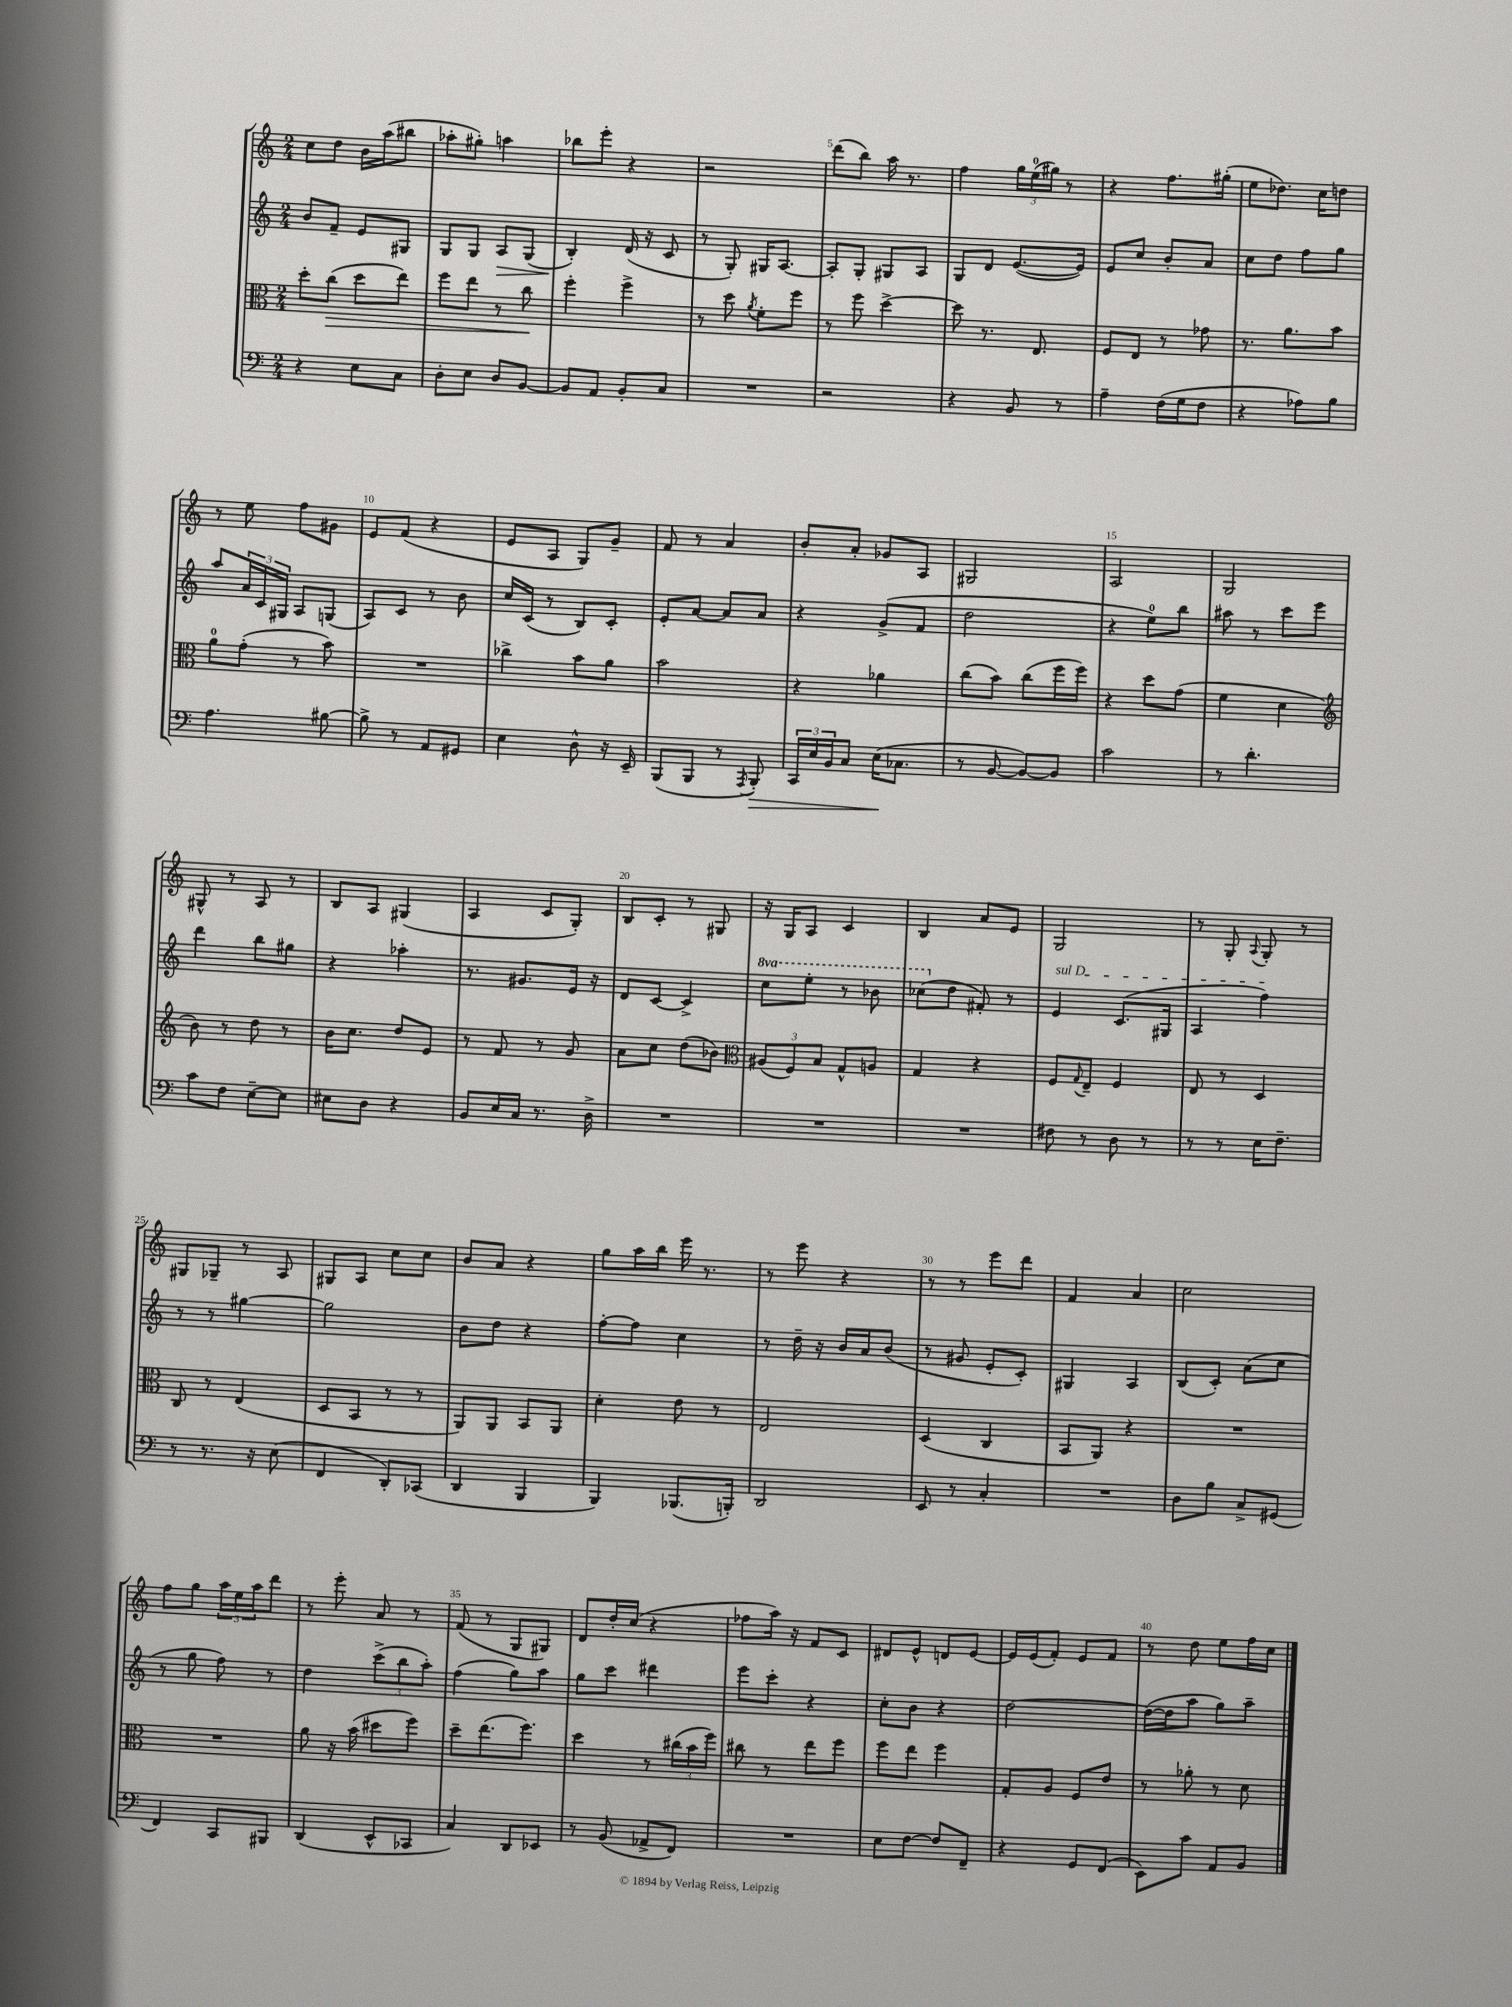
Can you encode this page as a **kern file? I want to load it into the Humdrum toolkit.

**kern	**dynam	**kern	**dynam	**kern	**dynam	**kern
*part4	*part4	*part3	*part3	*part2	*part2	*part1
*staff4	*staff4	*staff3	*staff3	*staff2	*staff2	*staff1
*clefF4	*	*clefC3	*	*clefG2	*	*clefG2
*k[]	*	*k[]	*	*k[]	*	*k[]
*M2/4	*	*M2/4	*	*M2/4	*	*M2/4
=1	=1	=1	=1	=1	=1	=1
4r	.	8dd'\L	.	8b/L	.	8cc\L
!	!	!	!LO:HP:b	!	!	!
.	.	(8cc\J	>	8f~/J	.	8dd\J
8E\L	.	8dd\L	.	8e/L	.	16b\LL
.	.	.	.	.	.	(16aa\J
8C\J	.	8ee\J)	.	8G#X/J	.	8bb#X\J
=2	=2	=2	=2	=2	=2	=2
8D'\L	.	8ff\L	.	8G/L	.	8aa-X'\L
8E\J	.	8ee\J	.	8G/J	.	8gg#X'\J)
!	!	!	!	!	!LO:HP:b	!
8D/L	.	8r	.	8A/L	>	4aan\
[8BB/J	.	8cc\	.	(8G/J	.	.
.	.	.	]	.	.	.
=3	=3	=3	=3	=3	=3	=3
8BB/L]	.	4ff'\	.	4B'/)	.	8bb-X\L
8AA/J	.	.	.	.	.	8eee'\J
8BB'/L	.	4ff^\	.	(16d/	]	4r
.	.	.	.	16r	.	.
8C/J	.	.	.	8c/	.	.
=4	=4	=4	=4	=4	=4	=4
2r	.	8r	.	8r	.	2r
.	.	8dd\	.	8G'/)	.	.
.	.	8qa/	.	.	.	.
.	.	8f'\L	.	16G#X/KL	.	.
.	.	.	.	[8.A/J	.	.
.	.	8ff\J	.	.	.	.
=5	=5	=5	=5	=5	=5	=5
2r	.	8r	.	8A'/L]	.	(8ddd\L
.	.	8ff\	.	8G'/J	.	8bb\J)
.	.	[4dd^\	.	8G#X/L	.	16aa\
.	.	.	.	.	.	8.r
.	.	.	.	8A/J	.	.
=6	=6	=6	=6	=6	=6	=6
4r	.	8dd\]	.	8G/L	.	4ff\
.	.	8.r	.	8d/J	.	.
8BB/	.	.	.	([8.e/L	.	24gg\LL
.	.	.	.	.	.	(24ee\
.	.	8.E/	.	.	.	.
.	.	.	.	.	.	24gg#X\JJ)
8r	.	.	.	.	.	8r
.	.	.	.	16e/Jk])	.	.
=7	=7	=7	=7	=7	=7	=7
4A~\	.	8F/L	.	8e/L	.	4r
.	.	8E/J	.	8cc/J	.	.
(16F\LL	.	8r	.	8b'/L	.	8.ff\L
16G\J	.	.	.	.	.	.
8F\J	.	8g-X\	.	8a/J	.	.
.	.	.	.	.	.	(16gg#X'\Jk
=8	=8	=8	=8	=8	=8	=8
4r	.	8.r	.	8cc\L	.	8ee\L
.	.	.	.	8dd\J	.	8.dd-X\J)
.	.	8.a\L	.	.	.	.
8A-X\L)	.	.	.	8ff\L	.	.
.	.	.	.	.	.	16cc\KL
8B\J	.	8b\J	.	8gg\J	.	8ddn\J
!!LO:LB:g=z
=9	=9	=9	=9	=9	=9	=9
4.A\	.	8a\L	.	8aa/L	.	8r
.	.	(8g'\J	.	24a/L	.	8ee\
.	.	.	.	24c/	.	.
.	.	.	.	24G#X/JJ	.	.
.	.	8r	.	8A/L	.	8ff\L
[8B#X\	.	8b\)	.	(8Gn/J	.	8g#X\J
=10	=10	=10	=10	=10	=10	=10
8B#^\]	.	2r	.	8A/L)	.	8e/L
8r	.	.	.	8c/J	.	(8f/J
8AA/L	.	.	.	8r	.	4r
8GG#X/J	.	.	.	8b\	.	.
=11	=11	=11	=11	=11	=11	=11
4E\	.	4cc-X^\	.	16cc/LL	.	8e/L
.	.	.	.	(16c/JJ	.	.
.	.	.	.	8r	.	8A/J
8D^^\	.	8b\L	.	8B/L)	.	8G/L)
16r	.	8a\J	.	8c'/J	.	8g~/J
16EE~/	.	.	.	.	.	.
=12	=12	=12	=12	=12	=12	=12
(8BBB/L	.	2b\	.	8e'/L	.	8f/
8BBB/J	.	.	.	[8a/J	.	8r
8r	.	.	.	8a/L]	.	4a/
8qAAA/	.	.	.	.	.	.
!	!LO:HP:b	!	!	!	!	!
8BBB'/)	>	.	.	8a/J	.	.
=13	=13	=13	=13	=13	=13	=13
24CC/LL	.	4r	.	4r	.	8b'/L
24E/	.	.	.	.	.	.
24BB/J	.	.	.	.	.	.
8C/J	.	.	.	.	.	8a'/J
(16E\KL	.	4a-X\	.	(8g^/L	.	8g-X/L
8.C-X\J	]	.	.	.	.	.
.	.	.	.	8f/J	.	8A/J
=14	=14	=14	=14	=14	=14	=14
8r	.	(8cc\L	.	2dd\	.	2G#X/
[8BB/	.	8b\J)	.	.	.	.
8BB/L_)	.	(8cc\L	.	.	.	.
8BB/J]	.	16ff\L	.	.	.	.
.	.	16ff\JJ)	.	.	.	.
=15	=15	=15	=15	=15	=15	=15
2c\	.	4r	.	4r	.	2A/
.	.	8dd\L	.	8ee\L)	.	.
.	.	(8g\J	.	8bb\J	.	.
=16	=16	=16	=16	=16	=16	=16
8r	.	4f\	.	8aa#X\	.	2G/
4.d'\	.	.	.	8r	.	.
.	.	4d\	.	8ccc\L	.	.
.	.	.	.	8eee\J	.	.
!!LO:LB:g=z
=17	=17	=17	=17	=17	=17	=17
*	*	*clefG2	*	*	*	*
8c\L	.	8b\)	.	4ddd\	.	8G#X^^/
8F\J	.	8r	.	.	.	8r
[8E~\L	.	8dd\	.	8bb\L	.	8A/
8E\J]	.	8r	.	8gg#X\J	.	8r
=18	=18	=18	=18	=18	=18	=18
8E#X\L	.	16b\KL	.	4r	.	8B/L
.	.	8.cc\J	.	.	.	.
8D\J	.	.	.	.	.	8A/J
4r	.	8dd/L	.	4aa-X'\	.	(4G#X/
.	.	8e/J	.	.	.	.
=19	=19	=19	=19	=19	=19	=19
8BB/L	.	8r	.	8.r	.	4A/
16E/L	.	8f/	.	.	.	.
16C/JJ	.	.	.	8.g#X/L	.	.
8.r	.	8r	.	.	.	8c/L
.	.	8g/	.	16e/Jk	.	8G'/J)
16D^\	.	.	.	16r	.	.
=20	=20	=20	=20	=20	=20	=20
2r	.	8a\L	.	8d/L	.	8B/L
.	.	8cc\J	.	[8c/J	.	8c'/J
.	.	(8dd\L	.	4c^/]	.	8r
.	.	8b-X\J)	.	.	.	8G#X/
=21	=21	=21	=21	=21	=21	=21
*	*	*clefC3	*	*	*	*
*	*	*	*	*8va	*	*
2r	.	(12A#X/L	.	8ccc\L	.	16r
.	.	.	.	.	.	16G/KL
.	.	12F/)	.	.	.	.
.	.	.	.	8eee'\J	.	8A/J
.	.	12B/J	.	.	.	.
.	.	8G^^/L	.	8r	.	4c/
.	.	8An/J	.	8bb-X\	.	.
=22	=22	=22	=22	=22	=22	=22
2r	.	4G/	.	(8ccc-X\L	.	4B/
*	*	*	*	*X8va	*	*
.	.	.	.	8dd\J	.	.
.	.	4r	.	8f#X'/)	.	8a/L
.	.	.	.	8r	.	8e/J
=23	=23	=23	=23	=23	=23	=23
!	!	!	!	!LO:TX:a:i:t=sul D	!	!
8F#X\	.	8F/L	.	4e/	.	2G/
.	.	8qqG/	.	.	.	.
8r	.	8E~/J	.	.	.	.
8D\	.	4F/	.	(8.c/L	.	.
8r	.	.	.	.	.	.
.	.	.	.	16G#X/Jk	.	.
=24	=24	=24	=24	=24	=24	=24
8r	.	8E/	.	4A/	.	8r
8r	.	8r	.	.	.	8G'/
.	.	.	.	.	.	8qqA/
16E\KL	.	4D/	.	4ff\)	.	8G'/
8.F~\J	.	.	.	.	.	.
.	.	.	.	.	.	8r
!!LO:LB:g=z
=25	=25	=25	=25	=25	=25	=25
8r	.	8C/	.	8r	.	8G#X/L
8.r	.	8r	.	8r	.	8G-X~/J
.	.	(4E/	.	[4gg#X\	.	8r
16r	.	.	.	.	.	.
(8E\	.	.	.	.	.	8A/
=26	=26	=26	=26	=26	=26	=26
4FF/	.	8D/L	.	2gg#\]	.	8G#X/L
.	.	8BB/J	.	.	.	8A/J
8DD'/L)	.	8r	.	.	.	8cc\L
(8CC-X/J	.	8r	.	.	.	8cc\J
=27	=27	=27	=27	=27	=27	=27
4DD/	.	8AA/L)	.	8b\L	.	8b/L
.	.	8AA/J	.	8dd\J	.	8a/J
4BBB/	.	8BB/L	.	4r	.	4r
.	.	8AA/J	.	.	.	.
=28	=28	=28	=28	=28	=28	=28
4BBB/)	.	4d'\	.	[8ff'\L	.	8gg\L
.	.	.	.	8ff\J]	.	16aa\L
.	.	.	.	.	.	16bb\JJ
(8.BBB-X/L	.	8e\	.	4cc\	.	16eee\
.	.	.	.	.	.	8.r
.	.	8r	.	.	.	.
16BBBn'/Jk)	.	.	.	.	.	.
=29	=29	=29	=29	=29	=29	=29
2DD/	.	2E/	.	8r	.	8r
.	.	.	.	16dd~\	.	8eee\
.	.	.	.	16r	.	.
.	.	.	.	16b/LL	.	4r
.	.	.	.	16a/J	.	.
.	.	.	.	(8b/J	.	.
=30	=30	=30	=30	=30	=30	=30
8EE/	.	(4D/	.	8r	.	8r
8r	.	.	.	8g#X/	.	8r
4C'/	.	4C/	.	8e'/L	.	8eee\L
.	.	.	.	8c'/J)	.	8ddd\J
=31	=31	=31	=31	=31	=31	=31
2r	.	8BB/L	.	4G#X/	.	4f/
.	.	8AA/J)	.	.	.	.
.	.	4r	.	4A/	.	4a/
=32	=32	=32	=32	=32	=32	=32
8D\L	.	2r	.	(8B/L	.	2cc\
8B\J	.	.	.	8c'/J)	.	.
8C^/L	.	.	.	(8a\L	.	.
(8GG#X/J	.	.	.	8cc\J	.	.
!!LO:LB:g=z
=33	=33	=33	=33	=33	=33	=33
4FF/)	.	2r	.	8r	.	8ff\L
.	.	.	.	8gg\	.	8gg\J
8CC/L	.	.	.	8ff\)	.	24aa\LL
.	.	.	.	.	.	24ee\
.	.	.	.	.	.	24aa\J
8BBB#X/J	.	.	.	8r	.	8ddd\J
=34	=34	=34	=34	=34	=34	=34
(4DD/	.	8a\	.	4dd\	.	8r
.	.	16r	.	.	.	8eee'\
.	.	(16b\	.	.	.	.
8EE^^/L	.	8dd#X\L	.	(12ccc^\L	.	8a/
.	.	.	.	12bb\	.	.
8CC-X/J	.	8ff\J)	.	.	.	8r
.	.	.	.	12aa'\J)	.	.
=35	=35	=35	=35	=35	=35	=35
4C/)	.	8dd~\L	.	(4ff\	.	(8f/
.	.	(8.ee\	.	.	.	8r
8DD/L	.	.	.	8gg\L)	.	8G/L
.	.	8.ff\J)	.	.	.	.
8EE-X/J	.	.	.	8aa\J	.	8G#X/J)
=36	=36	=36	=36	=36	=36	=36
8r	.	4dd\	.	8gg\L	.	8d/L
(8BB/	.	.	.	8ccc\J	.	16dd'/L
.	.	.	.	.	.	(16cc/JJ
8AA-X^/L	.	8r	.	4ddd#X\	.	4r
8FF/J)	.	(24cc#X\LL	.	.	.	.
.	.	24b\	.	.	.	.
.	.	24ff\JJ)	.	.	.	.
=37	=37	=37	=37	=37	=37	=37
2r	.	8cc#X\	.	8eee\L	.	8ff-X\L
.	.	8r	.	8ccc'\J	.	16aa\Jk)
.	.	.	.	.	.	16r
.	.	8ee\L	.	4r	.	8f/L
.	.	8ff\J	.	.	.	8c/J
=38	=38	=38	=38	=38	=38	=38
8E\L	.	8ff\L	.	8cc'\L	.	8d#X/L
[8F\J	.	8ee\J	.	8b\J	.	8e^^/J
8F/L]	.	4ff\	.	4r	.	8dn/L
8FF~/J	.	.	.	.	.	[8e/J
=39	=39	=39	=39	=39	=39	=39
4r	.	8G'/L	.	[2dd\	.	16e/LL]
.	.	.	.	.	.	(16e/J
.	.	8A/J	.	.	.	8f'/J)
8GG/L	.	8F/L	.	.	.	8e/L
(8FF/J	.	8e/J	.	.	.	8f/J
=40	=40	=40	=40	=40	=40	=40
8EE\L)	.	8r	.	(16dd\LL_	.	8r
.	.	.	.	16dd\J]	.	.
8c\J	.	8a-X'\	.	8aa\J	.	8dd\
8AA/L	.	8r	.	8gg\L)	.	8ee\L
8BB/J	.	8d\	.	8aa~\J	.	16ff\L
.	.	.	.	.	.	16cc\JJ
==	==	==	==	==	==	==
*-	*-	*-	*-	*-	*-	*-
